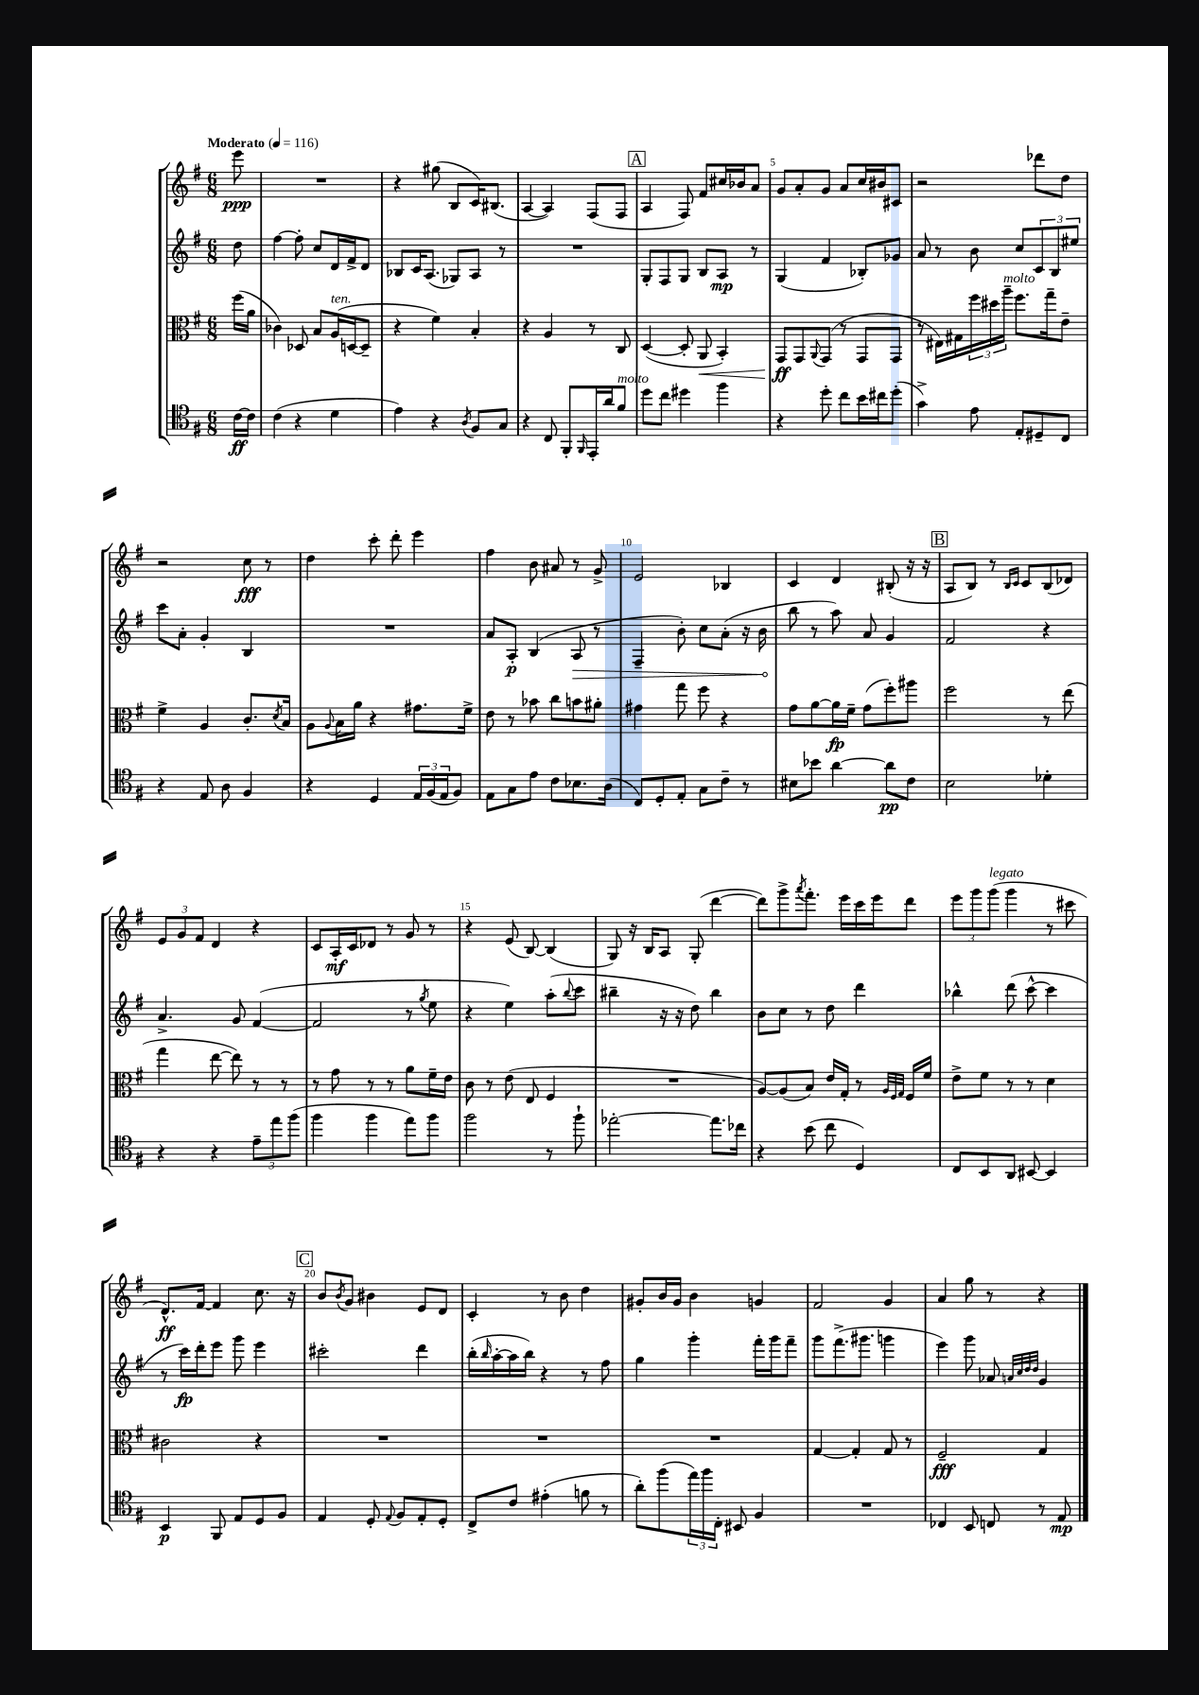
<<
\new StaffGroup <<
\new Staff = "s0" {
    \clef treble \key g \major \numericTimeSignature \time 6/8 \partial 8 \tempo "Moderato" 4 = 116
    e'''8\ppp |
    R2. |
    r4 gis''8( b8 c'16) bis8.( |
    a4~ a4) fis8( fis8 |
    \mark \markup { \box "A" } a4 fis8) fis'8 cis''16 bes'16 a'8 |
    g'8 a'8-. g'8 a'8 c''16 bis'16 cis'8 |
    r2 des'''8 d''8 |
    r2 c''8\fff r8 |
    d''4 c'''8-. d'''8-. e'''4 |
    fis''4 b'8 ais'8 r8 g'8-> |
    e'2 bes4 |
    c'4 d'4 bis8-.( r16 r16 |
    \mark \markup { \box "B" } a8 b8) r8 \grace { b16 c'16 } c'8 b8( des'8) |
    \tuplet 3/2 { e'8 g'8 fis'8 } d'4 r4 |
    c'8 a16-.\mf c'16 des'8 r8 g'8 r8 |
    r4 e'8( b8~) b4( |
    g8) r16 b16 a8 g8-.( d'''4~ |
    d'''8) g'''8-> \acciaccatura { a'''8 } fis'''8.-. e'''16 c'''16 e'''16 d'''8 |
    \tuplet 3/2 { e'''8 g'''8 g'''8^\markup { \italic "legato" }( } g'''4 r8 cis'''8 |
    d'8.-^\ff) fis'16~ fis'4 c''8. r16 |
    \mark \markup { \box "C" } b'8 \acciaccatura { b'8 } g'8 bis'4 e'8 d'8 |
    c'4-. r8 b'8 d''4 |
    gis'8-. b'16 gis'16 b'4 g'4 |
    fis'2 g'4 |
    a'4 g''8 r8 r4 \bar "|." |
}
\new Staff = "s1" {
    \clef treble \key g \major \numericTimeSignature \time 6/8 \partial 8
    d''8 |
    fis''4~ fis''8-. c''8 d'16 fis'16-> d'8 |
    bes8 c'16 a8.( ges8) a8 r8 |
    R2. |
    \mark \markup { \box "A" } g8-. fis8 g8 b8 a8\mp r8 |
    g4( fis'4 bes8-.) ges'8 |
    a'8 r8 b'8 c''8 \tuplet 3/2 { c'8 b8 eis''8 } |
    c'''8 a'8-. g'4-. b4 |
    R2. |
    a'8 a8-.\p b4( \once \override Hairpin.circled-tip = ##t a8\> r8 |
    fis4-- b'8-.) c''8 a'8-.( r16 b'16\! |
    b''8 r8 a''8) a'8 g'4 |
    \mark \markup { \box "B" } fis'2 r4 |
    a'4.-> g'8 fis'4~( |
    fis'2 r8 \acciaccatura { g''8 } e''8 |
    r4 e''4) a''8-.( \appoggiatura { b''8 } c'''8 |
    bis''4-- r16 r16 d''8) bis''4 |
    b'8 c''8 r8 d''8 d'''4 |
    bes''4-^ d'''8( c'''8~-^ c'''4 |
    r8 c'''16\fp) d'''16-. e'''8 g'''8 e'''4 |
    \mark \markup { \box "C" } cis'''2-. d'''4 |
    b''16-.( \grace { b''16 } a''16~-. a''16 b''16) r4 r8 fis''8 |
    g''4 g'''4-. fis'''16-. g'''16 fis'''8-- |
    g'''8 fis'''8.->( gis'''8. g'''4 |
    e'''4) g'''8 aes'8 \grace { a'32 c''32 d''32 d''32 } g'4 \bar "|." |
}
\new Staff = "s2" {
    \clef alto \key g \major \numericTimeSignature \time 6/8 \partial 8
    fis''16( a'16 |
    ces'4) des8 b8 a16^\markup { \italic "ten." }( d16~ d8-- |
    r4 fis'4) b4-. |
    r4 a4 r8 c8 |
    \mark \markup { \box "A" } d4~( d8-. a,8\< b,4-.) |
    g,8\ff\! g,8 \appoggiatura { a,8 } g,8( r8 g,8 g,8 |
    r8 eis16) gis16 \tuplet 3/2 { fis''16 dis''16 a''16--^\markup { \italic "molto" } } fis''8. g''16-- e'8-- |
    fis'4-> a4 c'8.-. \acciaccatura { d'8 } b16 |
    a8 \appoggiatura { a8 } b16 a'16 r4 gis'8. fis'16-> |
    e'8 r8 bes'8 c''8 b'8 ais'8-. |
    gis'4 g''8 fis''8 r4 |
    g'8 a'8~ a'16\fp fis'16-- g'8( fis''8-.) ais''8 |
    \mark \markup { \box "B" } fis''2 r8 e''8( |
    g''4 e''8~ e''8) r8 r8 |
    r8 g'8 r8 r8 a'8 fis'16-- e'16 |
    c'8 r8 e'8( e8 fis4 |
    R2. |
    a8~) a8( b8) e'16 g16-. r8 \grace { a32 fis32 g32 } fis16 fis'16 |
    e'8-> fis'8 r8 r8 d'4 |
    cis'2 r4 |
    \mark \markup { \box "C" } R2. |
    R2. |
    R2. |
    g4~ g4-. g8 r8 |
    fis2--\fff g4 \bar "|." |
}
\new Staff = "s3" {
    \clef tenor \key g \major \numericTimeSignature \time 6/8 \partial 8
    c'16~\ff c'16 |
    c'4( r4 d'4 |
    e'4) r4 \acciaccatura { a8 } fis8 g8 |
    r4 c8 fis,8-. \grace { fis,16 } e,16-. a'16 fis'8^\markup { \italic "molto" } |
    \mark \markup { \box "A" } d''8 c''8 dis''4 fis''4 |
    r4 d''8-. c''8 b'16 cis''16 d''8-.( |
    g'4->) e'8 e8-. dis8-- c8 |
    r4 e8 a8 fis4 |
    r4 d4 \tuplet 3/2 { e16 fis16( e16 } fis8) |
    e8 g8 e'8 c'8 bes8. a16( |
    c8) d8-. e8-. g8 c'8-- r8 |
    bis8 bes'8 a'4~ a'8\pp c'8 |
    \mark \markup { \box "B" } b2 des'4-. |
    r4 r4 \tuplet 3/2 { e'8-- e''8 fis''8( } |
    fis''4 fis''4 e''8) fis''8 |
    fis''2 r8 fis''8-! |
    ees''2~-. ees''8. ces''16 |
    r4 b'8( c''8 d4) |
    c8 b,8 a,8 bis,8~ bis,4 |
    b,4\p fis,8 e8 d8 fis8 |
    \mark \markup { \box "C" } e4 d8-. \appoggiatura { e8 } fis8 e8-. d8-. |
    c8-> c'8 eis'4-.( f'8 r8 |
    a'8-.) fis''8( \tuplet 3/2 { e''16) fis''16 c16-. } bis,8 fis4 |
    R2. |
    ces4 b,8 c8 r8 e8\mp \bar "|." |
}
>>
>>
\layout { \context { \Score \override BarNumber.break-visibility = ##(#f #t #t) barNumberVisibility = #(every-nth-bar-number-visible 5) } }
